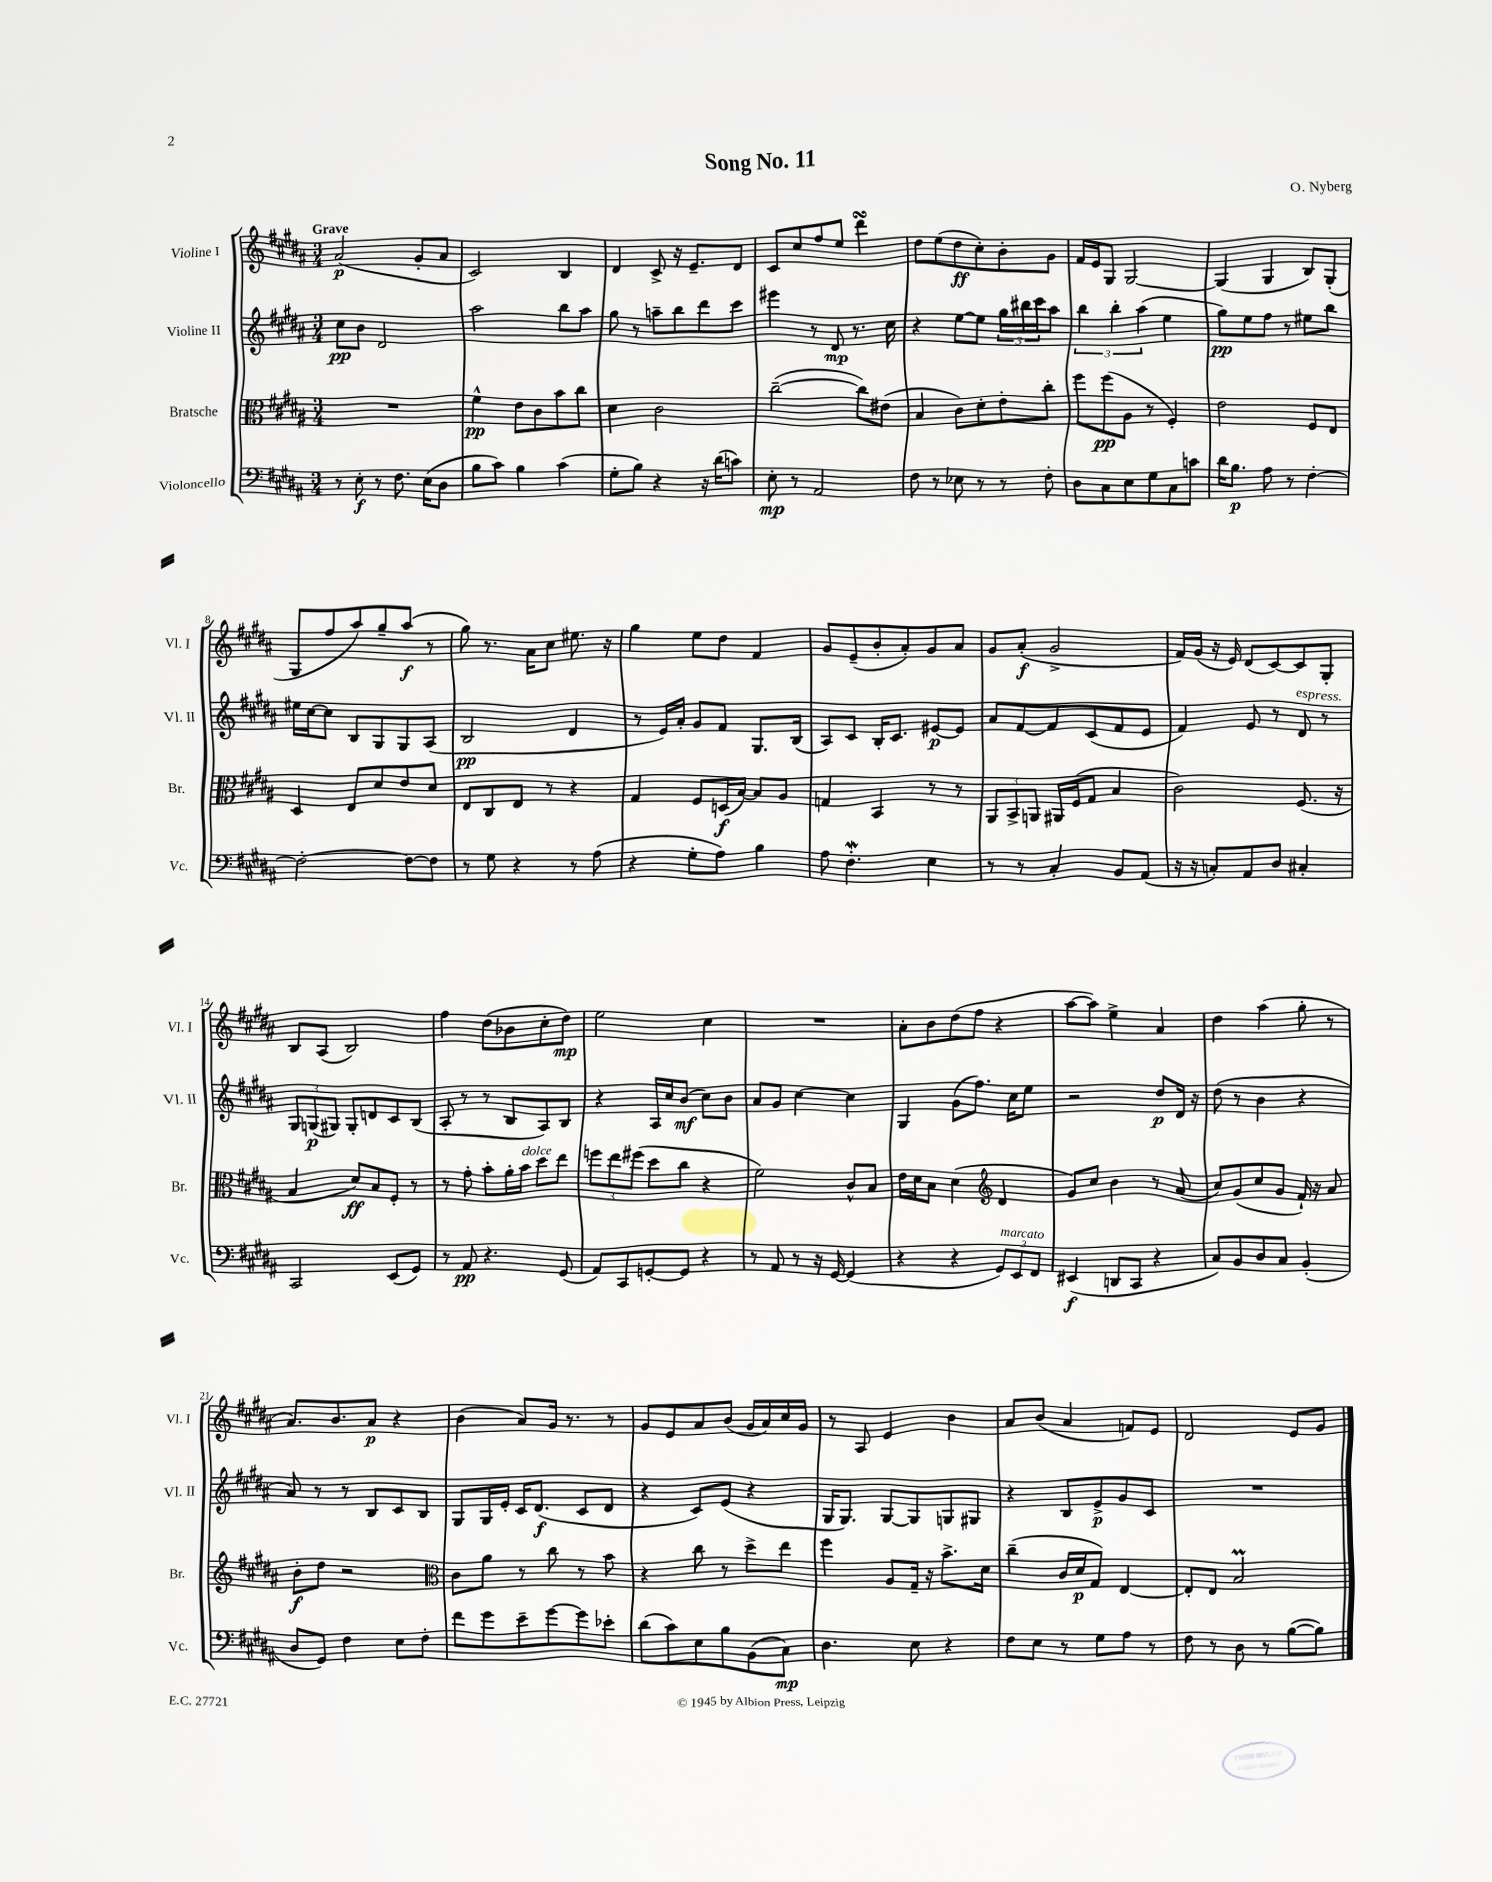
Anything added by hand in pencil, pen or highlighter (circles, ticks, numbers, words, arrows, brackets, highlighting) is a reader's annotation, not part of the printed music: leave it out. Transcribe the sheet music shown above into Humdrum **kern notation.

**kern	**kern	**kern	**kern
*staff4	*staff3	*staff2	*staff1
*clefF4	*clefC3	*clefG2	*clefG2
*k[f#c#g#d#a#]	*k[f#c#g#d#a#]	*k[f#c#g#d#a#]	*k[f#c#g#d#a#]
*M3/4	*M3/4	*M3/4	*M3/4
8r	2.r	8cc#	(2a#
8E'	.	8b	.
8r	.	2d#	.
8.F#	.	.	.
.	.	.	8g#'
(16E	.	.	.
8D#	.	.	8a#
=	=	=	=
8B	4f#^^	2aa#	2c#)
8c#)	.	.	.
4B	8e	.	.
.	8c#	.	.
(4c#	8b	8bb	4B
.	8cc#	8aa#	.
=	=	=	=
8G#'	4d#	8gg#	4d#
8B)	.	8r	.
4r	2c#	8aa~	8c#^
.	.	8bb	16r
.	.	.	8.e~
16r	.	8ddd#	.
(16d#	.	.	.
8c)	.	8ccc#	8d#
=	=	=	=
8E'	([2cc#~	4eee#	8c#
8r	.	.	8cc#
2AA#	.	8r	8ff#
.	.	8d#	8ee
.	8cc#])	8.r	4ddd#
.	(8e#	.	.
.	.	16cc#	.
=	=	=	=
8F#	4B	4r	8dd#
8r	.	.	(8ee
8E-	8c#)	[8ee	8dd#
8r	8d#'	8ee]	8cc#')
8r	8e'	24gg#	8b'
.	.	24bb#	.
.	.	24ccc#	.
8F#'	8cc#'	8aa#	8g#
=	=	=	=
8D#	8ff#	6bb	16f#
.	.	.	16e
8C#	(8ff#	.	8G#
.	.	6bb'	.
8E	8A#	.	[2G#
.	.	(6aa#	.
8G#	8r	.	.
8C#	4F#')	4ee	.
8c	.	.	.
=	=	=	=
16d#	2e	8gg#)	(4G#]
8.B	.	.	.
.	.	8ee	.
8A#	.	8ff#	4G#
8r	.	8r	.
[4F#'	8F#	8ee#	8B)
.	8E	8bb	(8G#'
=	=	=	=
2F#'_	4D#	16ee#	8G#
.	.	[16cc#	.
.	.	8cc#]	8ff#
.	8E	8B	8aa#)
.	8d#	8G#	8gg#~
8F#_	8e	8G#	(8aa#
8F#]	8d#	(8A#	8r
=	=	=	=
8r	8E	2B	8gg#)
8G#	8C#	.	8.r
4r	8E	.	.
.	.	.	16a#
.	8r	.	8cc#
8r	4r	4d#	8.ee#
(8A#	.	.	.
.	.	.	16r
=	=	=	=
4r	4G#	8r	4gg#
.	.	16e)	.
.	.	16a#'	.
8G#'	8F#	8g#	8ee
8A#)	(16D	8f#	8dd#
.	[16B)	.	.
4B	8B]	8.G#	4f#
.	8A#	.	.
.	.	(16B	.
=	=	=	=
8A#	4G	8A#)	8g#
4.F#'	.	8c#	(8e~
.	4BB	16B'	8b'
.	.	8.c#	.
.	.	.	8a#')
4E	8r	[8e#	8g#
.	8r	8e#]	8a#
=	=	=	=
8r	12AA#	8a#	8g#
.	12BB^	.	.
8r	.	[8f#	(8a#'
.	12AA	.	.
4C#'	16AA#	8f#]	2g#^
.	(16F#	.	.
.	8G#	(8c#	.
8BB	4B	8f#	.
(8AA#	.	8e	.
=	=	=	=
16r	2c#)	4f#)	16f#)
16r	.	.	(16g#
8C')	.	.	16r
.	.	.	16e)
8AA#	.	8e	(8d#
8D#	.	8r	[8c#)
4C#'	(8.F#	8d#	8c#]
.	.	8r	8G#'
.	16r	.	.
=	=	=	=
2CC#	4B	12G#	8B
.	.	(12G	.
.	.	.	(8A#
.	.	12G#)	.
.	8d#)	8G#'	2B)
.	8B	8d	.
(8EE	8F#'	8c#	.
8GG#)	8r	(8B	.
=	=	=	=
8r	8r	8A#'	4ff#
8AA#	8g#'	8r	.
4.r	8b'	8r	(8dd#
.	16a#'	8B	8b-
.	16b	.	.
.	8dd#	8A#)	8cc#'
(8GG#	8ee	8B	8dd#)
=	=	=	=
8AA#)	12ff	4r	2ee
.	12ee	.	.
8CC#	.	.	.
.	(12ff#	.	.
[8GG'	8dd#	16A#	.
.	.	16cc#	.
8GG]	8cc#	(8b	.
4r	4r	8cc#)	4cc#
.	.	8b	.
=	=	=	=
8r	2f#)	8a#	2.r
8AA#	.	8g#	.
8r	.	[4cc#	.
16r	.	.	.
[16GG#	.	.	.
(4GG#]	8c#^^	4cc#]	.
.	8B	.	.
=	=	=	=
4r	16e	4G#	8a#'
.	16d#	.	.
.	8B	.	8b
4r	(4d#	(8g#	(8dd#
.	.	8.ff#)	8ff#
*	*clefG2	*	*
12GG#)	4d#	.	4r
.	.	16cc#	.
12EE	.	.	.
.	.	8ee	.
12FF#	.	.	.
=	=	=	=
(4EE#	8g#)	2r	[8aa#
.	8cc#	.	8aa#])
8DD	4b	.	4ee^
8CC#	.	.	.
4r	8r	8dd#	4a#
.	(8a#	16d#	.
.	.	16r	.
=	=	=	=
8C#)	8cc#)	(8dd#	4dd#
8BB	(8g#	8r	.
8D#	8cc#	4b	(4aa#
8C#	8g#	.	.
(4BB'	16f#`)	4r	8gg#'
.	16r	.	.
.	8a#	.	8r
=	=	=	=
8D#	8b'	8a#)	8.a#)
8GG#)	8dd#	8r	.
.	.	.	8.b
4F#	2r	8r	.
.	.	8B	8a#
8E	.	8c#	4r
8F#'	.	8B	.
=	=	=	=
*	*clefC3	*	*
8f#	8c#	8G#	(4b
8g#	8a#	16G#	.
.	.	16e'	.
8e~	8r	16c#	8a#)
.	.	(8.d#	.
[8g#	8cc#	.	16g#
.	.	.	8.r
8g#]	8r	8c#	.
8e-'	8b	8d#	8r
=	=	=	=
(8d#	4r	4r	8g#
8c#)	.	.	8e
8E	8cc#	8c#)	8a#
8B	8r	(8e	(8b
(8BB	8dd#^	4r	16g#
.	.	.	16a#)
8C#)	8ee	.	16cc#
.	.	.	16g#
=	=	=	=
4.D#	4ff#	16G#	8r
.	.	8.G#)	.
.	.	.	8A#
.	8A#	[8G#	4e
8E	16G#~	8G#]	.
.	16r	.	.
4r	8.b^	8G	4b
.	.	8G#	.
.	16d#	.	.
=	=	=	=
8F#	(4cc#~	4r	8a#
8E	.	.	(8b
8r	16c#	8B	4a#
.	16d#	.	.
8G#	8G#)	8e^	.
8A#	[4E	8g#	8f)
8r	.	8c#	8e
=	=	=	=
8F#	8E']	2.r	2d#
8r	8E	.	.
8D#	2B	.	.
8r	.	.	.
([8B	.	.	8e
8B])	.	.	8g#
==	==	==	==
*-	*-	*-	*-
